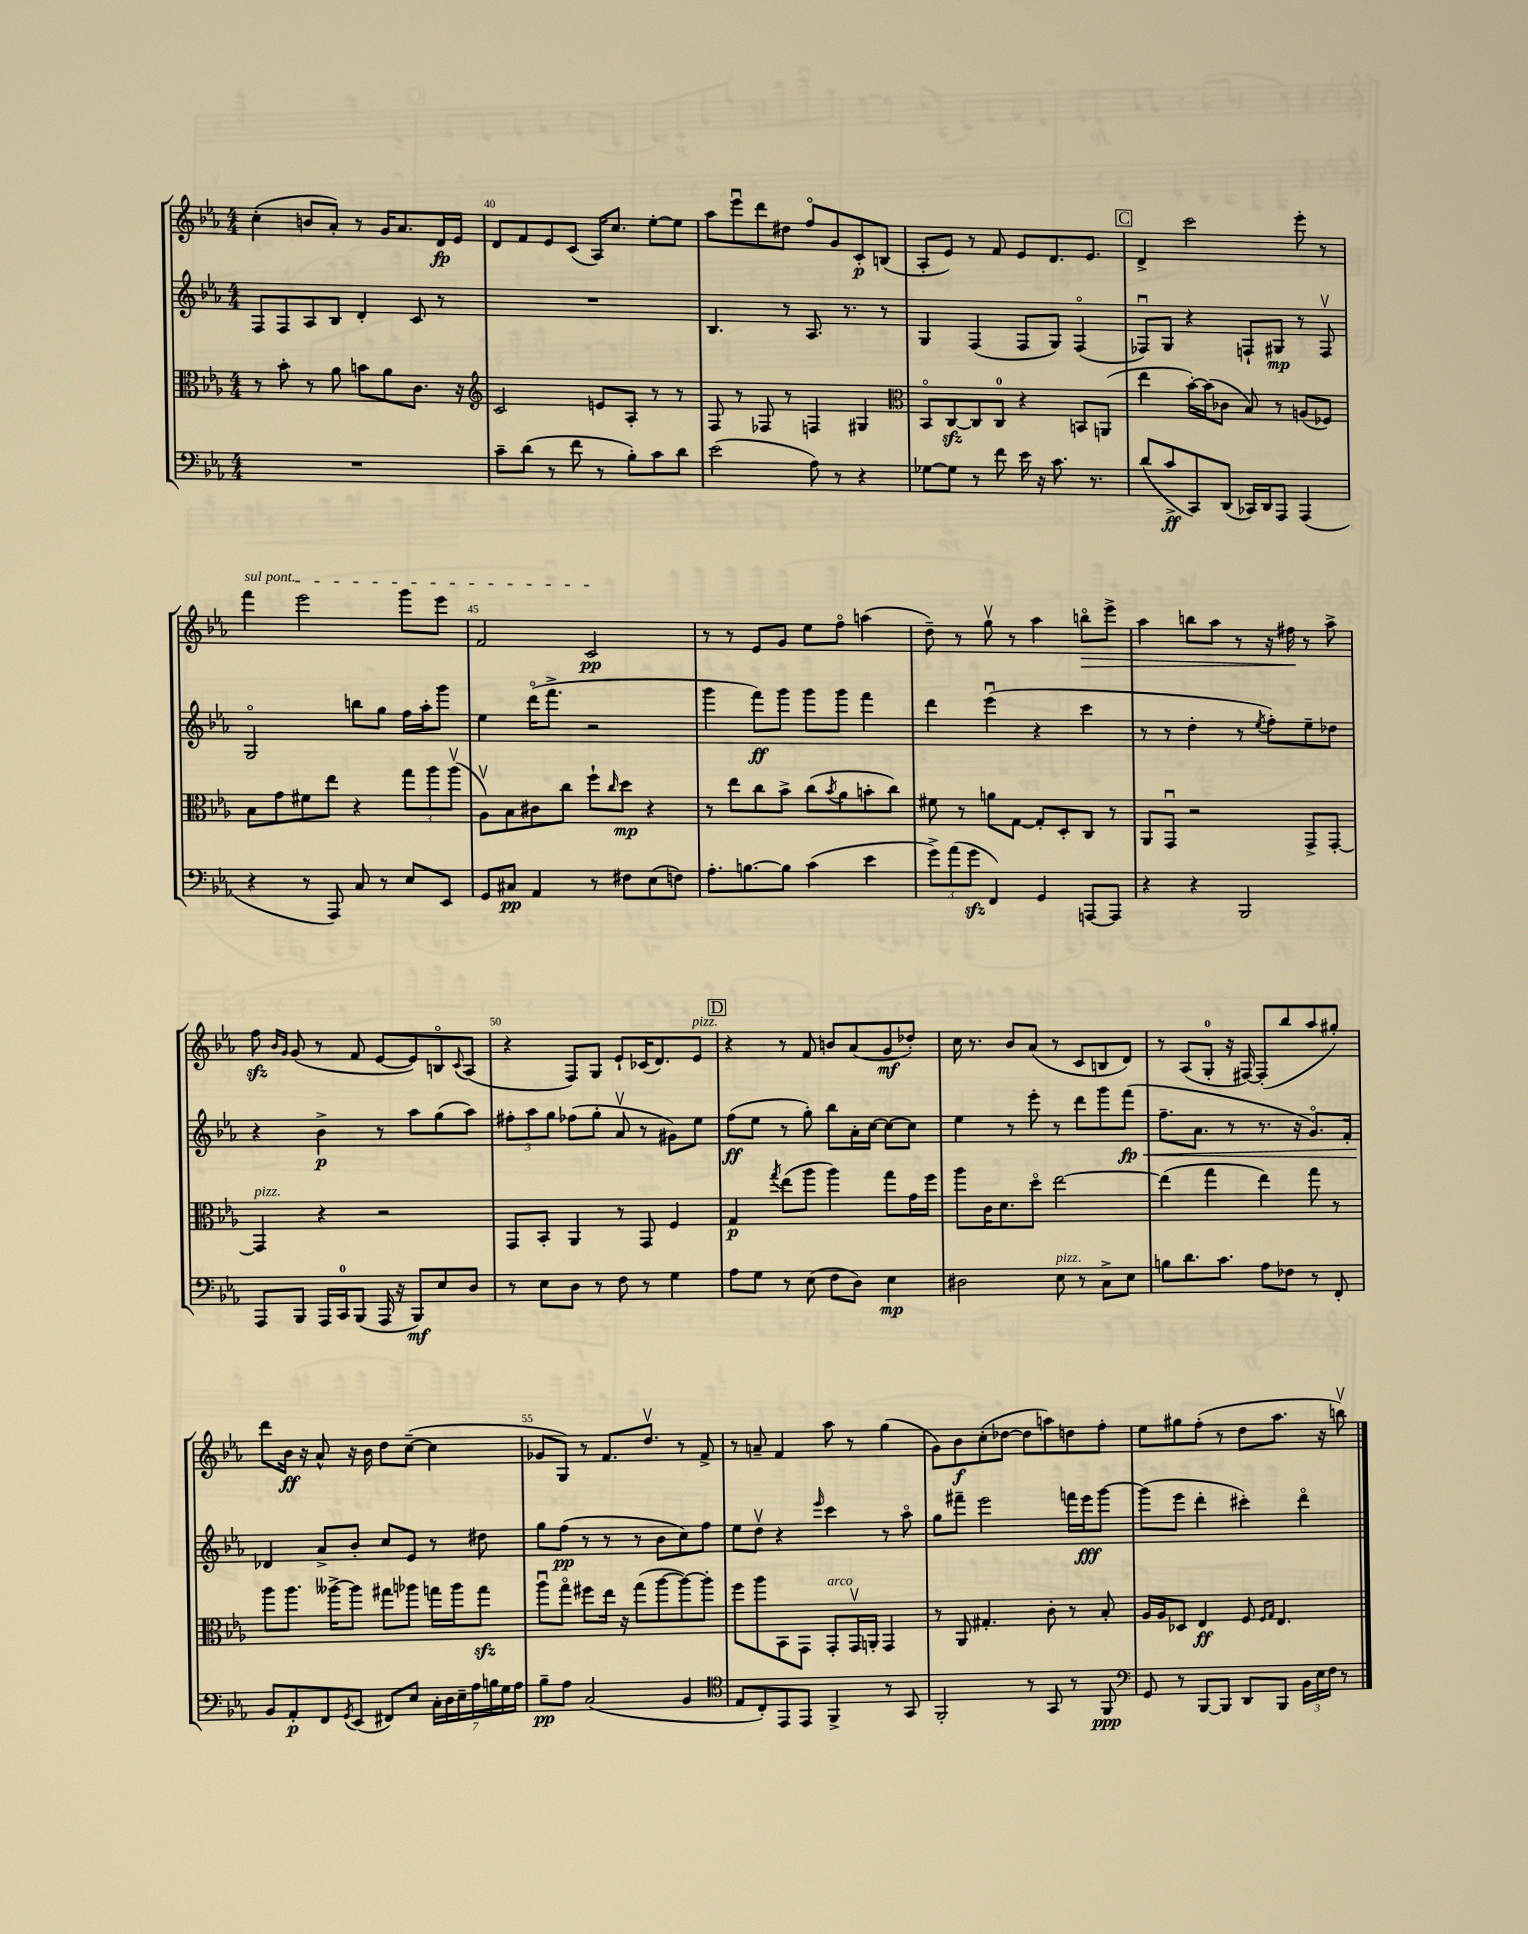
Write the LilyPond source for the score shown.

<<
\new StaffGroup <<
\new Staff = "s0" {
    \clef treble \key ees \major \numericTimeSignature \time 4/4
    c''4-.( b'8 aes'8-.) r8 g'16 aes'8. d'16\fp ees'16 |
    d'8 f'8 ees'8 c'8( aes16) c''8. ees''8~-. ees''8 |
    aes''8 ees'''8\downbow d'''8 dis''8 f''8\flageolet g'8 c'8-.\p b8( |
    aes8-. ees'8) r8 f'8 ees'8 d'8. ees'8. |
    \mark \markup { \box "C" } d'4-> c'''2 ees'''8-. r8 |
    \once \override TextSpanner.bound-details.left.text = \markup { \italic "sul pont." } f'''4\startTextSpan ees'''2 g'''8 ees'''8 |
    f'2 c'2\pp\stopTextSpan |
    r8 r8 ees'8 g'8 ees''8 f''8\flageolet a''4( |
    d''8--) r8 g''8\upbow r8 aes''4 b''8\flageolet\> ees'''8-> |
    aes''4 b''8 aes''8 r8 r16 fis''16\! r8 aes''8-> |
    f''8\sfz \grace { bes'16 g'16 } g'8( r8 f'8 ees'8~ ees'8) b8\flageolet \appoggiatura { c'8 } aes8( |
    r4 f8) g8 ees'8-! ces'16( d'8.) ees'8^\markup { \italic "pizz." } |
    \mark \markup { \box "D" } r4 r8 f'8 b'8 aes'8( g'8\mf des''8-.) |
    c''16 r8. bes'8 aes'8( r8 c'8 b8 d'8) |
    r8 aes8( g8-0-. r16 fis16~) fis8-.( bes''8 aes''8 gis''8-.) |
    d'''8 bes'16\ff r16 aes'8-^ r16 bes'16 d''8 c''8~--( c''4 |
    ges'8 g8) r8 f'8. d''8.\upbow r8 f'8-> |
    r8 a'8-- f'4 aes''8 r8 g''4( |
    g'8) bes'8\f c''8-.( des''8~ des''8 a''8) d''8 f''8-. |
    ees''8 gis''8 f''8-.( r8 d''8 aes''8. r16 b''8\upbow) \bar "|." |
}
\new Staff = "s1" {
    \clef treble \key ees \major \numericTimeSignature \time 4/4
    f8 f8 aes8 bes8 d'4-. c'8 r8 |
    R1 |
    bes4. r8 aes8. r8. r8 |
    g4 f4( f8 g8) f4\flageolet( |
    \mark \markup { \box "C" } fes8\downbow) g8 r4 f8-! gis8\mp r8 f8\upbow |
    g2\flageolet b''8 g''8 f''16 aes''16-. g'''8 |
    ees''4 d'''16\flageolet( f'''8.-> r2 |
    g'''4 f'''8\ff) g'''8 g'''8 g'''8 f'''4 |
    d'''4 ees'''4\downbow( r4 c'''4 |
    r8 r8 d''4-. r8 \acciaccatura { ees''8 } f''8-.) ees''8-- des''8 |
    r4 bes'4->\p r8 aes''8 g''8( aes''8) |
    \tuplet 3/2 { fis''8-. aes''8 g''8 } fes''8( g''8-. aes'8\upbow r8 gis'8) ees''8 |
    \mark \markup { \box "D" } f''8\ff( ees''8 r8 g''8-.) bes''8 aes'16-. c''16~ c''8~ c''8 |
    ees''4 r8 ees'''8-. r8 d'''8 g'''8 f'''8\fp\<( |
    f''8.-- aes'8. r8 r8. r16 g'8.\flageolet) f'16-. |
    des'4\! aes'8-> bes'8-. c''8 ees'8 r8 dis''8 |
    g''8 f''8\pp( r8 r8 r8 bes'8 c''8) f''8 |
    ees''8 d''8\upbow r4 \grace { ees'''16 } c'''4 r8 aes''8\flageolet |
    g''8 fis'''8-- ees'''2 f'''16 ees'''16\fff g'''8~ |
    g'''8( ees'''8 d'''4-. cis'''4-.) d'''4\flageolet \bar "|." |
}
\new Staff = "s2" {
    \clef alto \key ees \major \numericTimeSignature \time 4/4
    r8 bes'8-. r8 aes'8 b'8 aes'8 c'8. r16 |
    \clef treble c'2 e'8 aes8-. r8 r8 |
    f8 r8 fes8 r8 f4 gis4 |
    \clef alto bes,8\flageolet c8~\sfz c8 c8-0 r4 b,8 a,8( |
    \mark \markup { \box "C" } ees''4 bes'16~-.) bes'16( ces'8 bes8) r8 a8( fes8) |
    bes8 g'8 fis'8 ees''8 r4 \tuplet 3/2 { g''8 aes''8 aes''8\upbow( } |
    aes8\upbow) bes8 cis'8 c''8 f''8-! \grace { c''16 } d''8\mp r4 |
    r8 ees''8 c''8 bes'8-> c''8( \acciaccatura { bes'8 } aes'8 b'8-. c''8) |
    fis'8 r8 a'8 g8~ g8-. d8-. c8 r8 |
    aes,8 g,8\downbow r2 g,8-> g,8~-. |
    g,4^\markup { \italic "pizz." } r4 r2 |
    g,8 bes,8-. aes,4 r8 g,8 f4 |
    \mark \markup { \box "D" } g4\p \acciaccatura { g''8 } ees''8( aes''8 aes''4) g''8 g'16 f''16 |
    aes''8 c'16 d'8. d''8\flageolet ees''2~ |
    ees''4( g''4 ees''4) g''8 r8 |
    aes''8 aes''8. aeses''16~-> aeses''8 gis''8 aes''8 g''16 aes''16 g''8\sfz |
    aes''8\downbow g''8\flageolet fis''8 ees''16 r16 g''8( aes''8~ aes''8~) aes''8-. |
    f''8 aes''8 bes,8 g,8 g,8-.^\markup { \italic "arco" } g,16\upbow a,16-. g,4 |
    r8 aes,8 gis4.-. c'8-. r8 bes8-. |
    aes16 aes16 des8 ees4\ff f8 \grace { f16 g16 } ees4. \bar "|." |
}
\new Staff = "s3" {
    \clef bass \key ees \major \numericTimeSignature \time 4/4
    R1 |
    c'8-- d'8( r8 f'8 r8 bes8-.) c'8 d'8 |
    ees'2( aes8) r8 r4 |
    ges8~ ges8 r8 f'8 ees'16 r16 c'8. r8. |
    \mark \markup { \box "C" } d'8( c'8->\ff c,8) d,8( ces,16) d,16 aes,,8 aes,,4( |
    r4 r8 aes,,8) c8 r8 ees8 ees,8 |
    g,8 cis8\pp aes,4 r8 fis8 ees8( f8) |
    aes8.-. b8.~ b8 c'4( ees'4 |
    \tuplet 3/2 { g'8->) aes'8( g'8\sfz } f,4) g,4 a,,8~ a,,8 |
    r4 r4 bes,,2 |
    aes,,8 bes,,8 aes,,16 c,16-0 bes,,8( aes,,16 r16 bes,,8\mf) ees8 d8 |
    r8 ees8 d8 r8 f8 r8 g4 |
    \mark \markup { \box "D" } aes8 g8 r8 ees8( f8 d8) ees4\mp |
    dis2 ees8^\markup { \italic "pizz." } r8 c8-> ees8 |
    b8 d'8. c'8. aes8 fes8 r8 f,8-. |
    bes,8 aes,8-.\p f,8 \acciaccatura { g,8 } ees,8( fis,8) ees8 \tuplet 7/4 { c16-. d16 ees16-- aes16 b16 g16 aes16 } |
    bes8--\pp aes8 c2( bes,4 |
    \clef tenor ees8 c8-.) ees,8 ees,8 f,4-> r8 g,8 |
    f,2-. r8 g,8 r8 f,8\ppp |
    \clef bass g,8 r8 bes,,8~ bes,,8 d,8 bes,,8 \tuplet 3/2 { bes,16 ees16 f16 } r8 \bar "|." |
}
>>
>>
\layout { \context { \Score currentBarNumber = #39 \override BarNumber.break-visibility = ##(#f #t #t) barNumberVisibility = #(every-nth-bar-number-visible 5) } }
